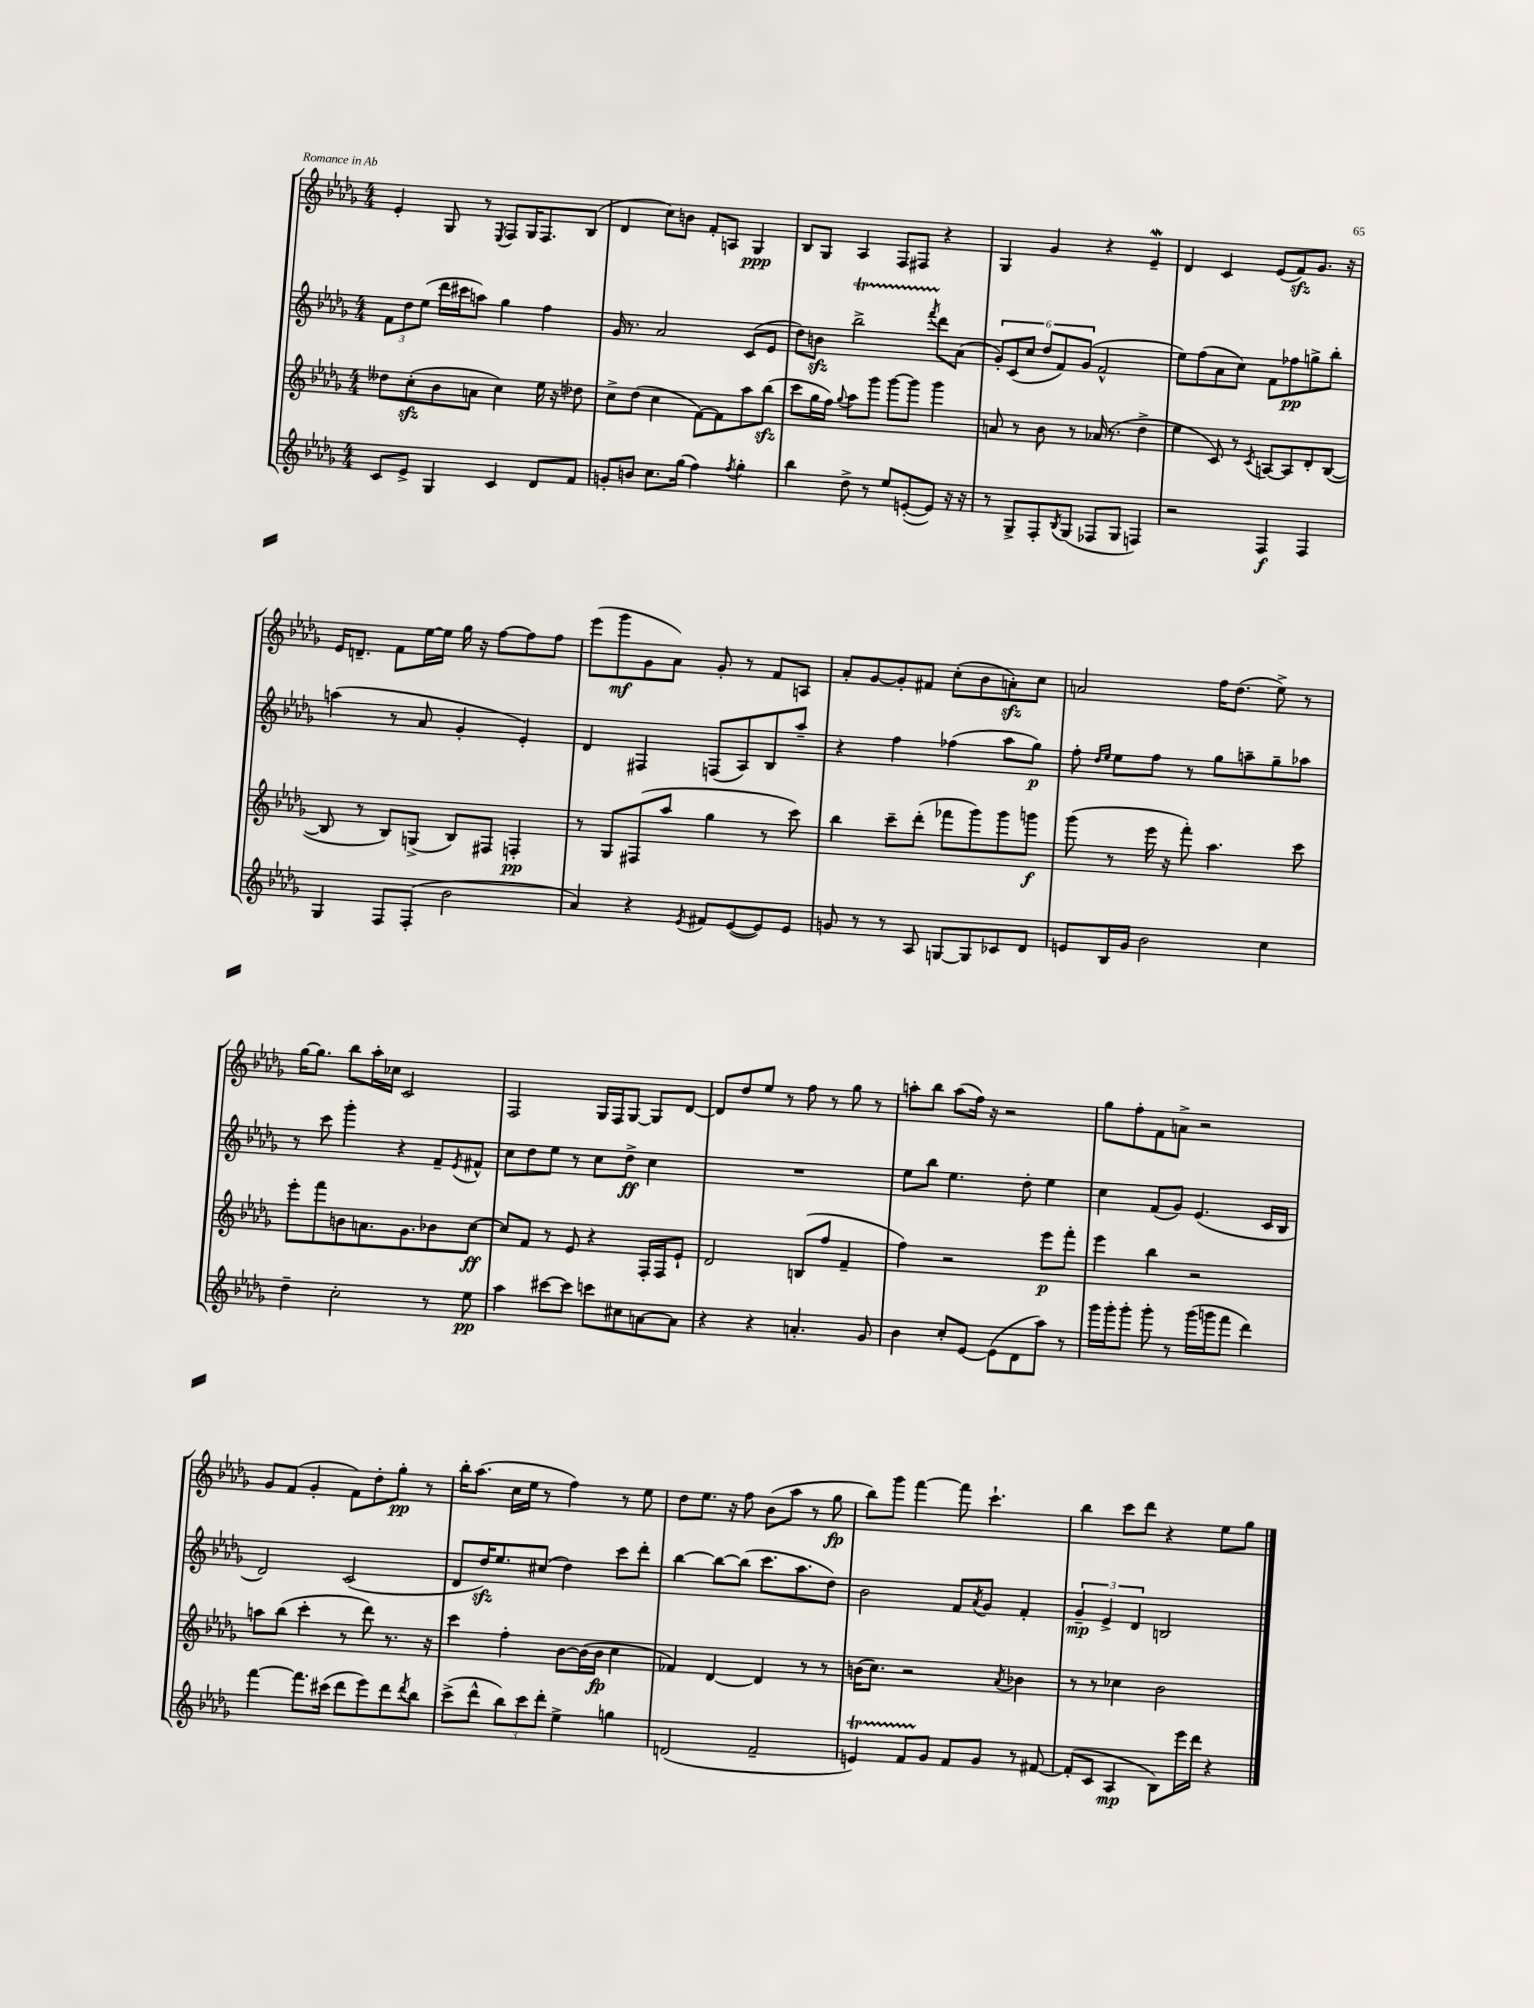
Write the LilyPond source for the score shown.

<<
\new StaffGroup <<
\new Staff = "s0" {
    \clef treble \key des \major \numericTimeSignature \time 4/4
    ees'4-. ges8 r8 \acciaccatura { ees8 } f8 ges16 f8. bes8( |
    des'4 c''8) b'8 f'8-. a8 ges4\ppp |
    bes8 ges8 aes4 f8 fis8 r4 |
    ges4 ges'4 r4 ees'4--\mordent |
    des'4 c'4 ees'8( f'8\sfz) ges'8. r16 |
    ees'16 d'8.-- f'8 ees''16~ ees''16 ges''16 r16 f''8~ f''8 f''8 |
    ees'''8( ges'''8\mf ges'8 aes'8) ges'8-. r8 f'8 a8 |
    aes'8-. ges'8~ ges'8-. fis'8 c''8-.( bes'8 a'8-.\sfz) c''8 |
    a'2 f''16 des''8.( ees''8->) r8 |
    ges''16~ ges''8. bes''8 aes''16-. ces''16 c'2 |
    f2 ges16 f16 ges8~ ges8 des'8~ |
    des'8 des''8 ees''8 r8 f''8 r8 ges''8 r8 |
    a''8-. bes''8 a''8( f''16) r16 r2 |
    ges''8 f''8-. f'8 a'8-> r2 |
    ges'8 f'8( ges'4-. f'8) des''8-. ges''8-.\pp r8 |
    bes''16-. aes''8.( c''16 ees''16 r8 f''4) r8 ees''8 |
    des''8 ees''8. r16 f''8 bes'8( aes''8 r8 ges''8\fp |
    bes''8) ges'''8 f'''4~ f'''8 c'''4.-! |
    bes''4 c'''8 des'''8 r4 ees''8 ges''8 \bar "|." |
}
\new Staff = "s1" {
    \clef treble \key des \major \numericTimeSignature \time 4/4
    \tuplet 3/2 { f'8 des''8 ees''8( } des'''16 cis'''16 a''8) ges''4 f''4 |
    ges'16 r8. aes'2 c'8( ees'8 |
    des''8) b'8\sfz bes''2->\startTrillSpan \acciaccatura { f'''8 } des'''8\stopTrillSpan aes'8( |
    \tuplet 6/4 { ges'8-.) c'8( c''8 des''8 f'8) ges'8( } f'2-^ |
    ees''8) f''8( aes'8 c''8) f'8 fes''8\pp g''8-> bes''8-. |
    a''4( r8 aes'8 ges'4-. ees'4-.) |
    des'4 fis4 f8( aes8) bes8 aes''8-- |
    r4 f''4 fes''4( aes''8 ges''8\p) |
    f''8-. \grace { des''16 ees''16 } ees''8 f''8 r8 ges''8 a''8-- ges''8-- aes''8 |
    r8 c'''8 ges'''4-. r4 f'8-- \acciaccatura { ees'8 } fis'8-^ |
    c''8 des''8 ees''8 r8 c''8 des''8->\ff c''4 |
    R1 |
    ees''8 bes''8 ees''4. des''8-. ees''4 |
    c''4 f'8( ges'8) ees'4.( c'16 bes16 |
    des'2) c'2( |
    des'8 des''16\sfz) ees''8. cis''8( des''4) c'''8 des'''8-. |
    bes''4~ bes''8~ bes''8( c'''8. aes''8. des''8) |
    bes'2 f'8 \acciaccatura { aes'8 } ges'8 f'4-. |
    \tuplet 3/2 { ges'4--\mp ees'4-> des'4 } b2 \bar "|." |
}
\new Staff = "s2" {
    \clef treble \key des \major \numericTimeSignature \time 4/4
    deses''8 c''8-.\sfz( bes'8 a'8 c''4) ees''16 r16 des''8 |
    c''8-> des''8( c''4 f'8~) f'8 aes''8 bes''8\sfz( |
    c'''8 ges''16 f''16) \appoggiatura { ges''8 } aes''8 ges'''8 ges'''8~ ges'''8 ges'''4 |
    a'8 r8 bes'8 r8 aes'16( r8. des''4-> |
    ees''4 c'8) r8 \acciaccatura { c'8 } a8~ a8 des'8-. bes8~( |
    bes8 r8 bes8) g8->( bes8) fis8 f4-.\pp |
    r8 ges8 fis8( aes''8 ges''4 r8 c'''8) |
    bes''4 c'''8-- des'''8-.( fes'''8 ges'''8) ges'''8 g'''8\f |
    ges'''8( r8 ees'''16 r16 f'''8-.) aes''4. c'''8 |
    ees'''8-. f'''8 b'8 a'8. ges'8. bes'8 c''8~\ff |
    c''8 f'8 r8 ees'8 r4 f16-. f16 ees'8-! |
    des'2 b8( f''8 f'4-- |
    f''4) r2 ees'''8\p f'''8-. |
    ees'''4 bes''4 r2 |
    a''8 bes''8( c'''4-. r8 des'''8) r8. r16 |
    c'''4 f''4-. bes'8~ bes'16( bes'16\fp c''4 |
    fes'4) des'4~ des'4 r8 r8 |
    b'16( c''8.) r2 \acciaccatura { aes'8 } bes'4 |
    r8 r8 ces''4 bes'2 \bar "|." |
}
\new Staff = "s3" {
    \clef treble \key des \major \numericTimeSignature \time 4/4
    c'8 ees'8-> ges4 c'4 des'8 f'8 |
    g'8-. b'8 c''8. ges''16( f''4) \acciaccatura { f''8 } ges''4-. |
    bes''4 des''8-> r8 ees''8 e'8~-.( e'8) r16 r16 |
    r8 ges8-> f8-. \acciaccatura { bes8 } ges8( fes8 ges8 f4) |
    r2 f4\f f4 |
    ges4 f8 f8-.( bes'2 |
    aes'4) r4 \acciaccatura { ees'8 } fis'8 ees'8~( ees'8) ees'8 |
    g'8 r8 r8 aes8 g8~ g8 ces'8 des'8 |
    e'8 bes16 ges'16 bes'2 c''4 |
    des''4-- c''2-. r8 ees''8\pp |
    aes''4 cis'''8~ cis'''8 c'''8 cis''8 a'8~ a'8 |
    r4 r4 a'4.-. ges'8 |
    bes'4 c''8-. ees'8~ ees'8( des'8 aes''8) r8 |
    ges'''16 ges'''16-. ges'''8-. ges'''8-. r8 ges'''16( g'''16 f'''8 des'''4) |
    f'''4~ f'''8. cis'''16( des'''8 ees'''8) des'''8 \acciaccatura { des'''8 } bes''8 |
    c'''8->( des'''8-^ \tuplet 3/2 { bes''8) c'''8 des'''8-. } ees''4-> g''4 |
    d'2( f'2-- |
    e'4\startTrillSpan) f'8 ges'8\stopTrillSpan f'8 ges'8 r8 fis'8~ |
    fis'8-.( c'8 aes4\mp bes8) ees'''16 des'''16 r4 \bar "|." |
}
>>
>>
\layout { \context { \Score \remove "Bar_number_engraver" } }
